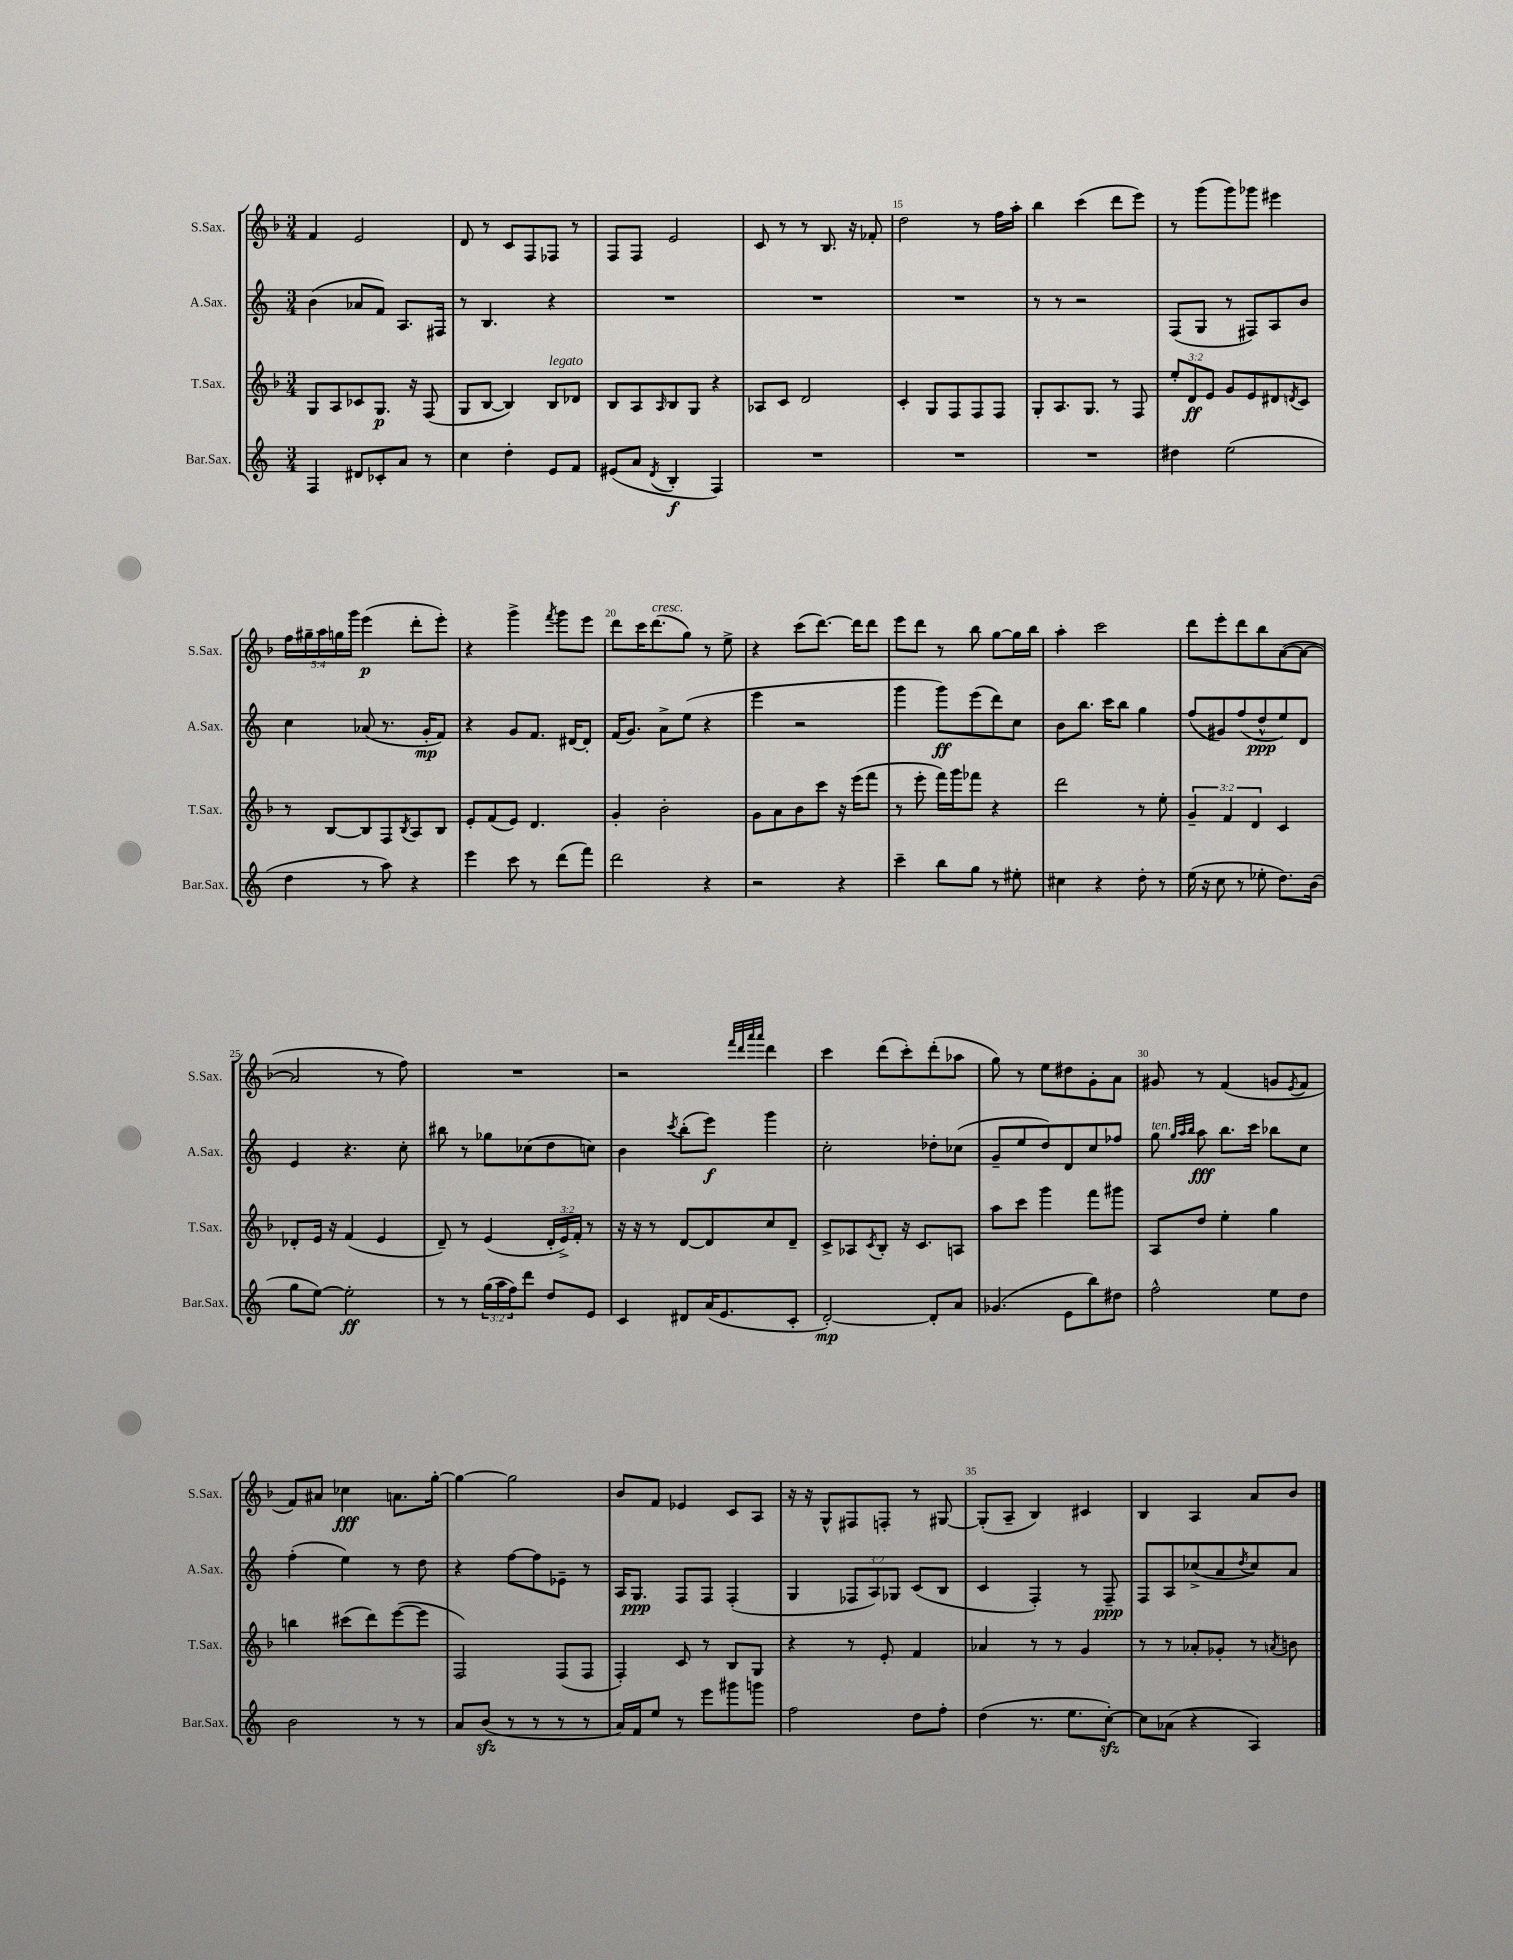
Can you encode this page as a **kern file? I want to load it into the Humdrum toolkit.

**kern	**dynam	**kern	**dynam	**kern	**dynam	**kern	**dynam
*part4	*part4	*part3	*part3	*part2	*part2	*part1	*part1
*staff4	*staff4	*staff3	*staff3	*staff2	*staff2	*staff1	*staff1
*I"Bar.Sax.	*	*I"T.Sax.	*	*I"A.Sax.	*	*I"S.Sax.	*
*I'Bar.Sax.	*	*I'T.Sax.	*	*I'A.Sax.	*	*I'S.Sax.	*
*clefG2	*	*clefG2	*	*clefG2	*	*clefG2	*
*k[]	*	*k[b-]	*	*k[]	*	*k[b-]	*
*M3/4	*	*M3/4	*	*M3/4	*	*M3/4	*
=11	=11	=11	=11	=11	=11	=11	=11
4F/	.	8G/L	.	(4b\	.	4f/	.
.	.	8A/	.	.	.	.	.
8d#X/L	.	8c-X/	.	8a-X/L	.	2e/	.
8c-X'/	.	8.G/J	p	8f/J)	.	.	.
8a/J	.	.	.	8.A/L	.	.	.
.	.	16r	.	.	.	.	.
8r	.	(8F/	.	.	.	.	.
.	.	.	.	16F#X/Jk	.	.	.
=12	=12	=12	=12	=12	=12	=12	=12
4cc\	.	8G/L	.	8r	.	8d/	.
.	.	[8B-/J	.	4.B/	.	8r	.
4dd'\	.	4B-/])	.	.	.	8c/L	.
.	.	.	.	.	.	8F/	.
!	!	!LO:TX:a:i:t=legato	!	!	!	!	!
8e/L	.	8B-/L	.	4r	.	8F-X/J	.
8f/J	.	8d-X/J	.	.	.	8r	.
=13	=13	=13	=13	=13	=13	=13	=13
(8e#X/L	.	8B-/L	.	2.r	.	8F/L	.
8a/J	.	8A/	.	.	.	8F/J	.
8qd/	.	16qqA/	.	.	.	.	.
4B'/	f	8B-/	.	.	.	2e/	.
.	.	8G/J	.	.	.	.	.
4F/)	.	4r	.	.	.	.	.
=14	=14	=14	=14	=14	=14	=14	=14
2.r	.	8A-X/L	.	2.r	.	8c/	.
.	.	8c/J	.	.	.	8r	.
.	.	2d/	.	.	.	8r	.
.	.	.	.	.	.	8.B-/	.
.	.	.	.	.	.	16r	.
.	.	.	.	.	.	8f-X'/	.
=15	=15	=15	=15	=15	=15	=15	=15
2.r	.	4c'/	.	2.r	.	2dd\	.
.	.	8G/L	.	.	.	.	.
.	.	8F/	.	.	.	.	.
.	.	8F/	.	.	.	8r	.
.	.	8F/J	.	.	.	16ff\LL	.
.	.	.	.	.	.	16aa'\JJ	.
=16	=16	=16	=16	=16	=16	=16	=16
2.r	.	8G'/L	.	8r	.	4bb-\	.
.	.	8.A/	.	8r	.	.	.
.	.	.	.	2r	.	(4ccc\	.
.	.	8.G/J	.	.	.	.	.
.	.	8r	.	.	.	8ddd\L	.
.	.	8F/	.	.	.	8eee\J)	.
=17	=17	=17	=17	=17	=17	=17	=17
4dd#X\	.	12ee'/L	.	(8F/L	.	8r	.
.	.	12d/	ff	.	.	.	.
.	.	.	.	8G/J	.	(8ggg\L	.
.	.	12e/J	.	.	.	.	.
(2ee\	.	8g/L	.	8r	.	8ggg\)	.
.	.	8e/	.	8F#X/L)	.	8ggg-X\J	.
.	.	8d#X/	.	8A/	.	4eee#X\	.
.	.	8qdn/	.	.	.	.	.
.	.	8c/J	.	8b/J	.	.	.
!!LO:LB:g=z
=18	=18	=18	=18	=18	=18	=18	=18
4dd\	.	8r	.	4cc\	.	20ff\LL	.
.	.	.	.	.	.	20gg#X~\	.
.	.	.	.	.	.	20aa\	.
.	.	[8B-/L	.	.	.	.	.
.	.	.	.	.	.	20ggn\	.
.	.	.	.	.	.	20ggg\JJ	.
8r	.	8B-/]	.	(8a-X/	.	(4eee\	p
8aa\)	.	8F/	.	8.r	.	.	.
.	.	8qB-/	.	.	.	.	.
4r	.	8A/	.	.	.	8ddd'\L	.
.	.	.	.	16g'/KL	mp	.	.
.	.	8B-/J	.	8f/J)	.	8eee'\J)	.
=19	=19	=19	=19	=19	=19	=19	=19
4eee\	.	8e'/L	.	4r	.	4r	.
.	.	(8f/	.	.	.	.	.
8ccc\	.	8e/J)	.	8g/L	.	4ggg^\	.
8r	.	4.d/	.	8.f/J	.	.	.
.	.	.	.	.	.	8qfff/	.
(8ddd\L	.	.	.	.	.	8ggg\L	.
.	.	.	.	[16d#X/KL	.	.	.
8fff\J)	.	.	.	8d#'/J]	.	8eee\J	.
=20	=20	=20	=20	=20	=20	=20	=20
2ddd\	.	4g'/	.	(16f/KL	.	8ddd\L	.
.	.	.	.	8.g/J)	.	.	.
.	.	.	.	.	.	16ccc\K	.
!	!	!	!	!	!	!LO:TX:a:i:t=cresc.	!
.	.	.	.	.	.	(8.ddd\	.
.	.	2b-'\	.	8a^\L	.	.	.
.	.	.	.	(8ee\J	.	8gg\J)	.
4r	.	.	.	4r	.	8r	.
.	.	.	.	.	.	8ee^\	.
=21	=21	=21	=21	=21	=21	=21	=21
2r	.	8g\L	.	4eee\	.	4r	.
.	.	8a\	.	.	.	.	.
.	.	8b-\	.	2r	.	(8ccc\L	.
.	.	8ccc\J	.	.	.	[8.ddd\J)	.
4r	.	16r	.	.	.	.	.
.	.	(16eee\KL	.	.	.	16ddd\KL]	.
.	.	8fff\J	.	.	.	8ddd\J	.
=22	=22	=22	=22	=22	=22	=22	=22
4ccc~\	.	8r	.	4ggg\	.	8eee\L	.
.	.	8eee'\	.	.	.	8ddd\J	.
8bb\L	.	16fff\LL)	.	8ggg\L)	ff	8r	.
.	.	16ggg\J	.	.	.	.	.
8gg\J	.	8fff-X\J	.	(8eee\	.	8bb-\	.
8r	.	4r	.	8ddd\)	.	[8gg\L	.
8ee#X'\	.	.	.	8cc\J	.	16gg\L]	.
.	.	.	.	.	.	16bb-\JJ	.
=23	=23	=23	=23	=23	=23	=23	=23
4cc#X\	.	2ddd\	.	8b\L	.	4aa'\	.
.	.	.	.	8.bb\J	.	.	.
4r	.	.	.	.	.	2ccc\	.
.	.	.	.	16ccc\KL	.	.	.
.	.	.	.	8bb\J	.	.	.
8dd'\	.	8r	.	4gg\	.	.	.
8r	.	8ee'\	.	.	.	.	.
=24	=24	=24	=24	=24	=24	=24	=24
(16ee\	.	6g~/	.	(8ff/L	.	8ddd\L	.
16r	.	.	.	.	.	.	.
8cc\	.	.	.	8g#X/)	.	8eee'\	.
.	.	6f/	.	.	.	.	.
8r	.	.	.	(8ff/	.	8ddd\	.
.	.	6d/	.	.	.	.	.
8ee-X'\	.	.	.	8dd^^/	ppp	8bb-\	.
8.dd\L)	.	4c/	.	8ee/)	.	([8a\	.
.	.	.	.	8d/J	.	8a\J_	.
(16b\Jk	.	.	.	.	.	.	.
!!LO:LB:g=z
=25	=25	=25	=25	=25	=25	=25	=25
8gg\L	.	8d-X'/L	.	4e/	.	2a/]	.
[8ee\J)	.	16e/Jk	.	.	.	.	.
.	.	16r	.	.	.	.	.
2ee'\]	ff	(4f/	.	4.r	.	.	.
.	.	4e/	.	.	.	8r	.
.	.	.	.	8cc'\	.	8ff\)	.
=26	=26	=26	=26	=26	=26	=26	=26
8r	.	8d~/)	.	8bb#X\	.	2.r	.
8r	.	8r	.	8r	.	.	.
(24gg\LL	.	(4e/	.	8gg-X\L	.	.	.
24aa\	.	.	.	.	.	.	.
24ff\J)	.	.	.	.	.	.	.
8ddd\J	.	.	.	(8cc-X\	.	.	.
8dd/L	.	24d'/LL	.	8dd\	.	.	.
.	.	24e^/)	.	.	.	.	.
.	.	24f'/JJ	.	.	.	.	.
8e/J	.	8r	.	8ccn\J)	.	.	.
=27	=27	=27	=27	=27	=27	=27	=27
4c/	.	16r	.	4b\	.	2r	.
.	.	16r	.	.	.	.	.
.	.	8r	.	.	.	.	.
.	.	.	.	8qccc/	.	.	.
8d#X/L	.	[8d/L	.	(8bb'\L	.	.	.
(16a/K	.	8d/]	.	8eee\J)	f	.	.
8.e/	.	.	.	.	.	.	.
.	.	.	.	.	.	32qqfff/LLL	.
.	.	.	.	.	.	32qqddd/	.
.	.	.	.	.	.	32qqaaa/	.
.	.	.	.	.	.	32qqaaa/JJJ	.
.	.	8cc/	.	4ggg\	.	4ddd\	.
8c'/J	.	8d~/J	.	.	.	.	.
=28	=28	=28	=28	=28	=28	=28	=28
[2d'/)	mp	8c^/L	.	2cc'\	.	4ccc\	.
.	.	8A-X/	.	.	.	.	.
.	.	8qc/	.	.	.	.	.
.	.	8B-'/J	.	.	.	(8ddd\L	.
.	.	16r	.	.	.	8ccc'\)	.
.	.	8.c/L	.	.	.	.	.
8d'/L]	.	.	.	8dd-X'\L	.	(8ddd'\	.
8a/J	.	8An/J	.	(8cc-X\J	.	8aa-X\J	.
=29	=29	=29	=29	=29	=29	=29	=29
(4.g-X/	.	8aa\L	.	8g~/L	.	8gg\)	.
.	.	8ccc\J	.	8ee/	.	8r	.
.	.	4ggg\	.	8dd/)	.	8ee\L	.
8e\L	.	.	.	8d/	.	8dd#X\	.
8bb\)	.	8fff\L	.	8cc/	.	8g'\	.
8dd#X\J	.	8ggg#X\J	.	8ff-X/J	.	8a\J	.
=30	=30	=30	=30	=30	=30	=30	=30
!	!	!	!	!LO:TX:a:i:t=ten.	!	!	!
2ff^^\	.	8A/L	.	8gg\	.	8g#X/	.
.	.	.	.	32qqgg/LLL	.	.	.
.	.	.	.	32qqaa/	.	.	.
.	.	.	.	32qqbb/JJJ	.	.	.
.	.	8dd/J	.	8aa\	fff	8r	.
.	.	4ee'\	.	8.bb\L	.	(4f/	.
.	.	.	.	16ccc\Jk	.	.	.
8ee\L	.	4gg\	.	8bb-X\L	.	8gn/L	.
.	.	.	.	.	.	8qe/	.
8dd\J	.	.	.	8cc\J	.	8f/J	.
!!LO:LB:g=z
=31	=31	=31	=31	=31	=31	=31	=31
2b\	.	4bbn\	.	(4ff'\	.	8f/L)	.
.	.	.	.	.	.	8a#X/J	.
.	.	(8ccc#X\L	.	4ee\)	.	4cc-X\	fff
.	.	8ddd\)	.	.	.	.	.
8r	.	([8eee\	.	8r	.	8.an\L	.
8r	.	8eee\J]	.	8dd\	.	.	.
.	.	.	.	.	.	[16gg'\Jk	.
=32	=32	=32	=32	=32	=32	=32	=32
8a/L	.	2F/)	.	4r	.	4gg\_	.
(8bzz/J	.	.	.	.	.	.	.
8r	.	.	.	[8ff\L	.	2gg\]	.
8r	.	.	.	8ff\]	.	.	.
8r	.	(8F/L	.	8e-X~\J	.	.	.
8r	.	8F/J	.	8r	.	.	.
=33	=33	=33	=33	=33	=33	=33	=33
16a/LL)	.	4F'/)	.	16A/KL	.	8b-/L	.
16f/J	.	.	.	8.G/J	ppp	.	.
8ee/J	.	.	.	.	.	8f/J	.
8r	.	8c/	.	8F/L	.	4e-X/	.
8eee\L	.	8r	.	8F/J	.	.	.
8ggg#X\	.	8B-/L	.	(4F'/	.	8c/L	.
8gggn\J	.	8G/J	.	.	.	8A/J	.
=34	=34	=34	=34	=34	=34	=34	=34
2ff\	.	4r	.	4G/	.	16r	.
.	.	.	.	.	.	16r	.
.	.	.	.	.	.	8G^^/L	.
.	.	8r	.	12F-X/L	.	8F#X/	.
.	.	.	.	12A/)	.	.	.
.	.	8e'/	.	.	.	8Fn'/J	.
.	.	.	.	12G-X/J	.	.	.
8dd\L	.	4f/	.	(8c/L	.	8r	.
8ff'\J	.	.	.	8B/J	.	[8G#X/	.
=35	=35	=35	=35	=35	=35	=35	=35
(4dd\	.	4a-X/	.	4c/	.	(8G#'/L]	.
.	.	.	.	.	.	8A~/J	.
8.r	.	8r	.	4F'/)	.	4B-/)	.
.	.	8r	.	.	.	.	.
8.ee\L	.	.	.	.	.	.	.
.	.	4g/	.	8r	.	4c#X/	.
[8cczz'\J)	.	.	.	8F~/	ppp	.	.
=36	=36	=36	=36	=36	=36	=36	=36
8cc\L]	.	8r	.	8F/L	.	4B-/	.
(8a-X\J	.	8r	.	8A/	.	.	.
4r	.	8a-X'/L	.	(8cc-X^/	.	4A/	.
.	.	8g-X'/J	.	8a/	.	.	.
.	.	.	.	8qdd/	.	.	.
4A/)	.	8r	.	8cc-/)	.	8a/L	.
.	.	8qan/	.	.	.	.	.
.	.	8bn\	.	8a/J	.	8b-/J	.
==	==	==	==	==	==	==	==
*-	*-	*-	*-	*-	*-	*-	*-
